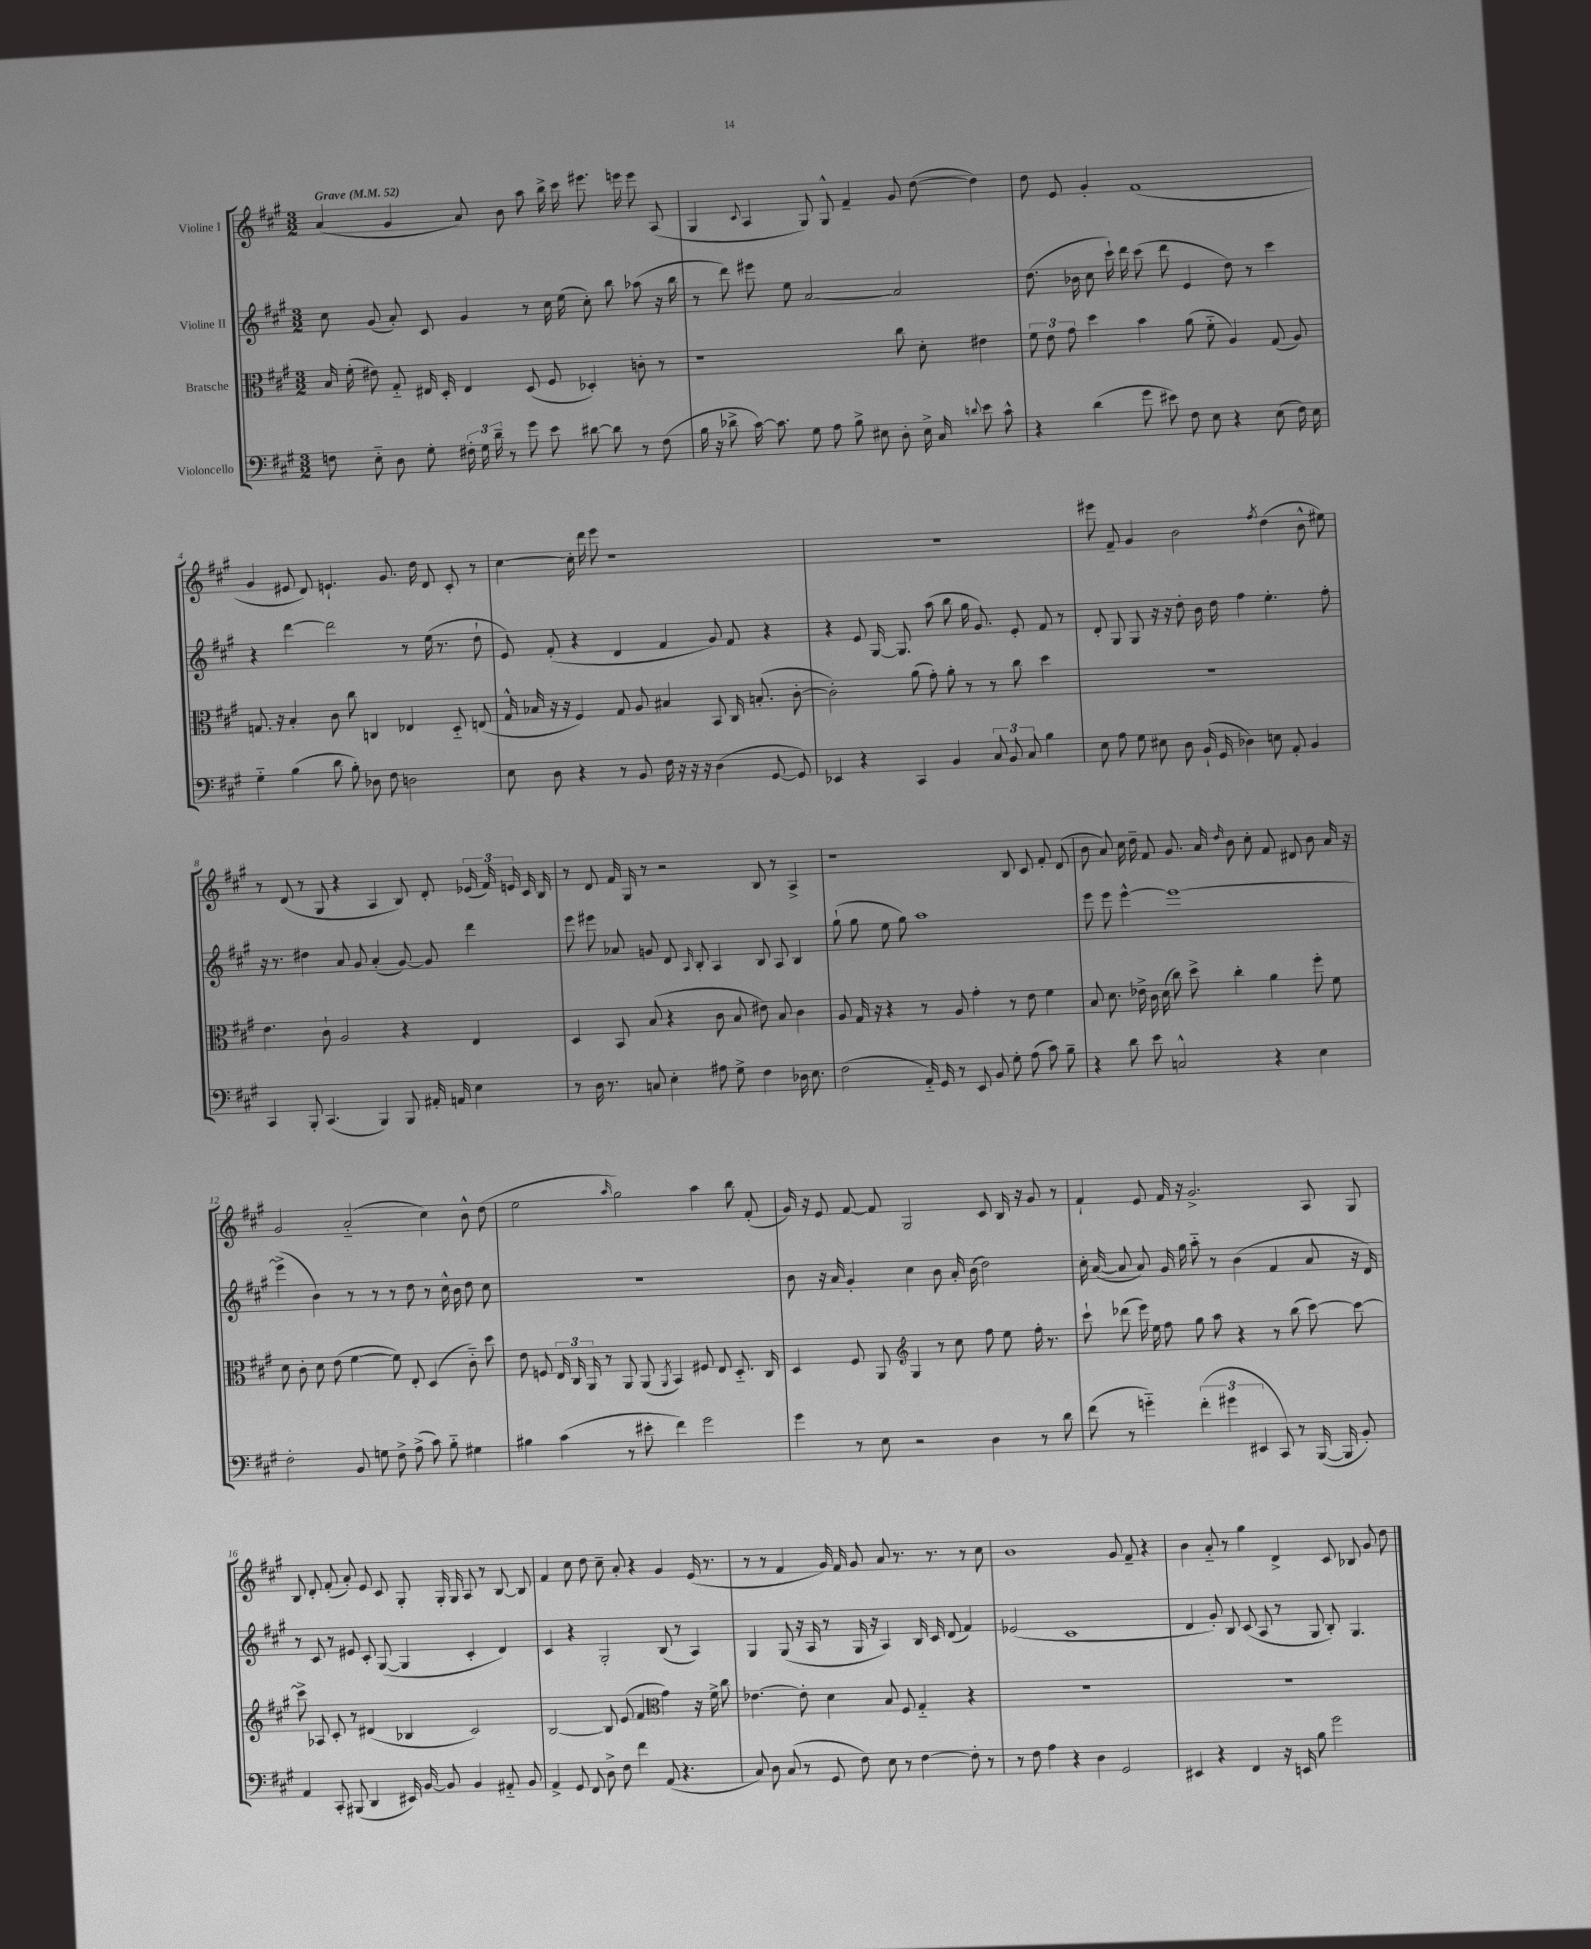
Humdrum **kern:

**kern	**kern	**kern	**kern
*staff4	*staff3	*staff2	*staff1
*clefF4	*clefC3	*clefG2	*clefG2
*k[f#c#g#]	*k[f#c#g#]	*k[f#c#g#]	*k[f#c#g#]
*M3/2	*M3/2	*M3/2	*M3/2
*MM52	*MM52	*MM52	*MM52
8F	16B	8cc#	(4a
.	(16f#'	.	.
8E'~	8e#)	(8g#	.
8D	8G#'~	8a')	4g#
8G#'	16E#	8c#	.
.	16D'	.	.
24F#'	4E#	4g#	8a)
24G#	.	.	.
24d~	.	.	.
8r	.	.	8b
8g#	(8D	8r	8aa
8e	8F#	16cc#	16bb^
.	.	(16ee	16ccc#
[8d#	4D-')	8cc#')	8.eee#
8d#]	.	8bb	.
.	.	.	16eee
8r	8c'	(8aa-	8eee
(8F#	8r	16r	(8A
.	.	16bb	.
=	=	=	=
16B	1r	8r	4G#
16r	.	.	.
8d-^	.	8ddd)	.
.	.	.	8qqc#
[16c#)	.	8eee#	4A
8.c#]	.	.	.
.	.	8ee	.
8G#	.	[2a	8G#)
8A	.	.	8G#^^
8B^	.	.	4f#~
8E#	.	.	.
8D'	8cc#	2a]	8g#
16E#^	8d'	.	([8dd
16C#	.	.	.
8qqd	.	.	.
8e	4e#	.	4dd])
8c#^^	.	.	.
=	=	=	=
4r	12f#	(8.dd	8dd
.	12e	.	.
.	.	.	8e
.	12g#	.	.
.	.	16b-	.
(4d	4dd	8cc#	4g#'
.	.	16ccc#`)	.
.	.	16ddd	.
8g#	4b	(8ccc#	(1f#
8e#)	.	8ddd	.
8F#	(8a	4e	.
8E	8f#'~	.	.
4r	4A)	8dd)	.
.	.	8r	.
(8E	(8G#	4ccc#	.
16F#)	8A)	.	.
16E	.	.	.
=	=	=	=
4G#'~	8.G	4r	4g#
.	16r	.	.
(4B	4B'	[4ddd	8e#
.	.	.	8d)
8d	8c#	2ddd]	4.e`
8B')	8cc#	.	.
8D-	4C	.	.
8F#	.	.	8.g#
2D	4E-	8r	.
.	.	.	16dd
.	.	(16ee	8d
.	.	8.r	.
.	8D'~	.	8c#'
.	(8E	8dd`	8r
=	=	=	=
8E	16G#^^	8e)	[4cc#
.	16B-	.	.
8D	16r	(8f#'	.
.	16r	.	.
4r	4F#)	4r	16cc#']
.	.	.	16ddd
.	.	.	8eee
8r	8G#	4d	1r
8BB	8A	.	.
16F#	4B#	4f#	.
16r	.	.	.
16r	.	.	.
16r	.	.	.
(4D	8BB	8g#)	.
.	16C#	8f#	.
.	(8.B'	.	.
[8GG#	.	4r	.
8GG#])	[8c#'	.	.
=	=	=	=
4EE-	2c#'])	4r	1.r
4r	.	8e	.
.	.	[16G#	.
.	.	8.G#]	.
4CC#	(8a	.	.
.	8g#')	(8aa	.
4BB	8a'	8bb	.
.	8r	16gg#	.
.	.	8.g#)	.
12C#	8r	.	.
12BB	.	.	.
.	8cc#	8e'	.
12C#	.	.	.
4B	4dd	8f#	.
.	.	8r	.
=	=	=	=
8E	1.r	8d'	8eee#
8A	.	8G#	8f#~
8G#	.	8G#	4g#
8E#	.	16r	.
.	.	16r	.
8D	.	8dd'	2b
(16BB`	.	16b	.
16GG#	.	16dd	.
4D-)	.	4ff#	.
.	.	.	8qff#
8E	.	4.ee'	(4dd
8AA'	.	.	.
4BB	.	.	8b^^
.	.	8ff#'	8ee#)
=	=	=	=
4CC#	4.e	16r	8r
.	.	8.r	.
.	.	.	(8d
8BBB'	.	4dd#	8r
(4.CC#	8c#`	.	8G#
.	2A	8a	4r
.	.	8g#	.
4BBB)	.	(4a'	4A
8BBB	4r	[8g#)	8B)
16AA#'	.	8g#]	8d'
16AA	.	.	.
4E	4E	4ddd	(24e-
.	.	.	24f#)
.	.	.	24e
.	.	.	16c#
.	.	.	16B
=	=	=	=
8r	4D	8eee	8r
16D	.	8eee#	8d
8.r	.	.	.
.	8BB	8a-	16f#
.	.	.	16G#
8C	(8B	8g	8r
4E'	4r	8d	2r
.	.	16qqA	.
.	.	8B'	.
8A#	8c#	4A	.
8G#^	8B	.	.
4F#	8e#)	8B	8B
.	8B	8A	8r
16D-	4c#	4B	4A^
8.E	.	.	.
=	=	=	=
(2F#	8A	(8gg#`	1r
.	16G#	8gg#	.
.	16r	.	.
.	4r	8ee	.
.	.	8gg#)	.
16AA'~)	8r	1aa	.
16GG#	.	.	.
8r	8A	.	.
8EE	4g#'	.	.
8BB	.	.	.
8G#'	8r	.	8B
(8A	8e	.	8c#
8c#)	4f#	.	8f#'
8B~	.	.	(8d
=	=	=	=
4r	8B	8eee	8b
.	8.d	8eee	8a)
8d	.	[4eee^^	16cc#
.	16e-^	.	16dd~
8e	16c#	.	8f#
.	(16d	.	.
2C^^	8cc#)	1eee_	8.g#
.	8dd^	.	.
.	.	.	16a
.	.	.	16qqdd
.	4cc#'	.	8b
.	.	.	8cc#'
4r	4a	.	8f#
.	.	.	8d#
4E	8ff#'	.	8b
.	8f#	.	16a
.	.	.	16r
=	=	=	=
2F#'	8d	(4eee^]	2g#
.	8c#'	.	.
.	8d	4b)	.
.	(8e	.	.
8BB	[4f#	8r	(2a'~
8G	.	8r	.
8F#^	8f#])	8r	.
(8A^	8E'	8dd	.
8c#)	(4D	8r	4cc#)
8B'~	.	16cc#^^	.
.	.	16b	.
4G#	8c#'~)	8dd	8b^^
.	8dd	8cc#	(8dd
=	=	=	=
4B#	8e	1.r	2ee
.	8F	.	.
(4c#	24E	.	.
.	24C#	.	.
.	24AA	.	.
.	8r	.	.
.	.	.	16qqaa
8r	8AA	.	2gg#)
8e#'	(8AA	.	.
.	8qAA	.	.
4f#)	4BB)	.	.
2g#	8F#	.	4aa
.	8E	.	.
.	8.D'~	.	8bb
.	.	.	(8f#'
.	16C#	.	.
=	=	=	=
4g#	4D	8b	16g#)
.	.	.	16r
.	.	16r	8e
.	.	16a	.
8r	8F#	4g#'	[8f#
8E	8AA	.	8f#]
*	*clefG2	*	*
2r	4G#	4cc#	2G#
.	8r	8b	.
.	8cc#	16a'	.
.	.	(16b	.
4D	8ff#	2dd)	8c#
.	8ee	.	16B
.	.	.	16r
8r	16ff#'	.	8g#
.	8.r	.	.
8d	.	.	8r
=	=	=	=
(8f#	8ccc#`	16cc#'	4f#`
.	.	([16a	.
8r	(8ddd-	8a]	.
4g'~)	16eee)	8a)	8e
.	16ee	.	.
.	8ff#	16g#	16f#
.	.	16gg#	16r
(6f#'	8gg#	8aa'~	2.g#^
.	8aa	8r	.
6g#	.	.	.
.	4r	(4b	.
6EE#	.	.	.
8CC#)	8r	4f#	.
8r	(8bb	.	.
([16BBB	[8ccc#)	8a	8A
16BBB]	.	.	.
8BB')	8ccc#_	16r	8G#
.	.	16d)	.
=	=	=	=
4AA	8ccc#^]	8r	8B
.	8A-	8c#	8d'
8CC#'	8c#'	8r	(8f#'
(8BBB#	8r	8e#	8a')
4DD	(4d#	8c#'	8e
.	.	([8G#	8c#
16EE#)	4B-	4G#]	8G#'
[16BB	.	.	.
8BB]	.	.	16G#'
.	.	.	16G#
4BB	2c#)	4c#'	8A
.	.	.	8r
8AA#'~	.	4d)	[8B
8BB	.	.	8B]
=	=	=	=
4AA^	[2B	4c#	4f#
8GG#	.	4r	8cc#
8FF#	.	.	8dd
8D^	8B]	2G#'	8cc#~
8F#	(8e	.	8a'
4f#	4f#	.	4r
*	*clefC3	*	*
(8AA	4g#)	(8B	4g#
4.r	.	8r	.
.	16r	4A)	(16e
.	16f#^	.	8.r
.	8cc#	.	.
=	=	=	=
8C#)	[4.e-	4G#	8r
8D	.	.	8r
(8C#	.	(8G#	4f#
8r	8e-']	16r	.
.	.	16A	.
8GG#	4d	8r	16g#)
.	.	.	16f#
8F#)	.	16G#	8g#
.	.	16r	.
8E	8B	4A)	8a
8r	8F#	.	8.r
[4F#	4G#'~	16B	.
.	.	16c#	8.r
.	.	(8d	.
8F#']	4r	4f#)	8r
8r	.	.	8cc#
=	=	=	=
8r	1.r	(2e-	1b
8F#	.	.	.
4A	.	.	.
4r	.	1c#	.
4D	.	.	.
2GG#	.	.	8g#
.	.	.	8f#~
.	.	.	4r
=	=	=	=
4EE#	1.r	4d	4b
4r	.	8g#')	8a'~
.	.	8B	8r
4FF#	.	(8c#	4gg#
.	.	8A	.
16r	.	8r	4d^
16EE	.	.	.
8B	.	8G#	.
2g#	.	8B')	8c#
.	.	4.G#	8B-
.	.	.	8g#
.	.	.	8dd
==	==	==	==
*-	*-	*-	*-
